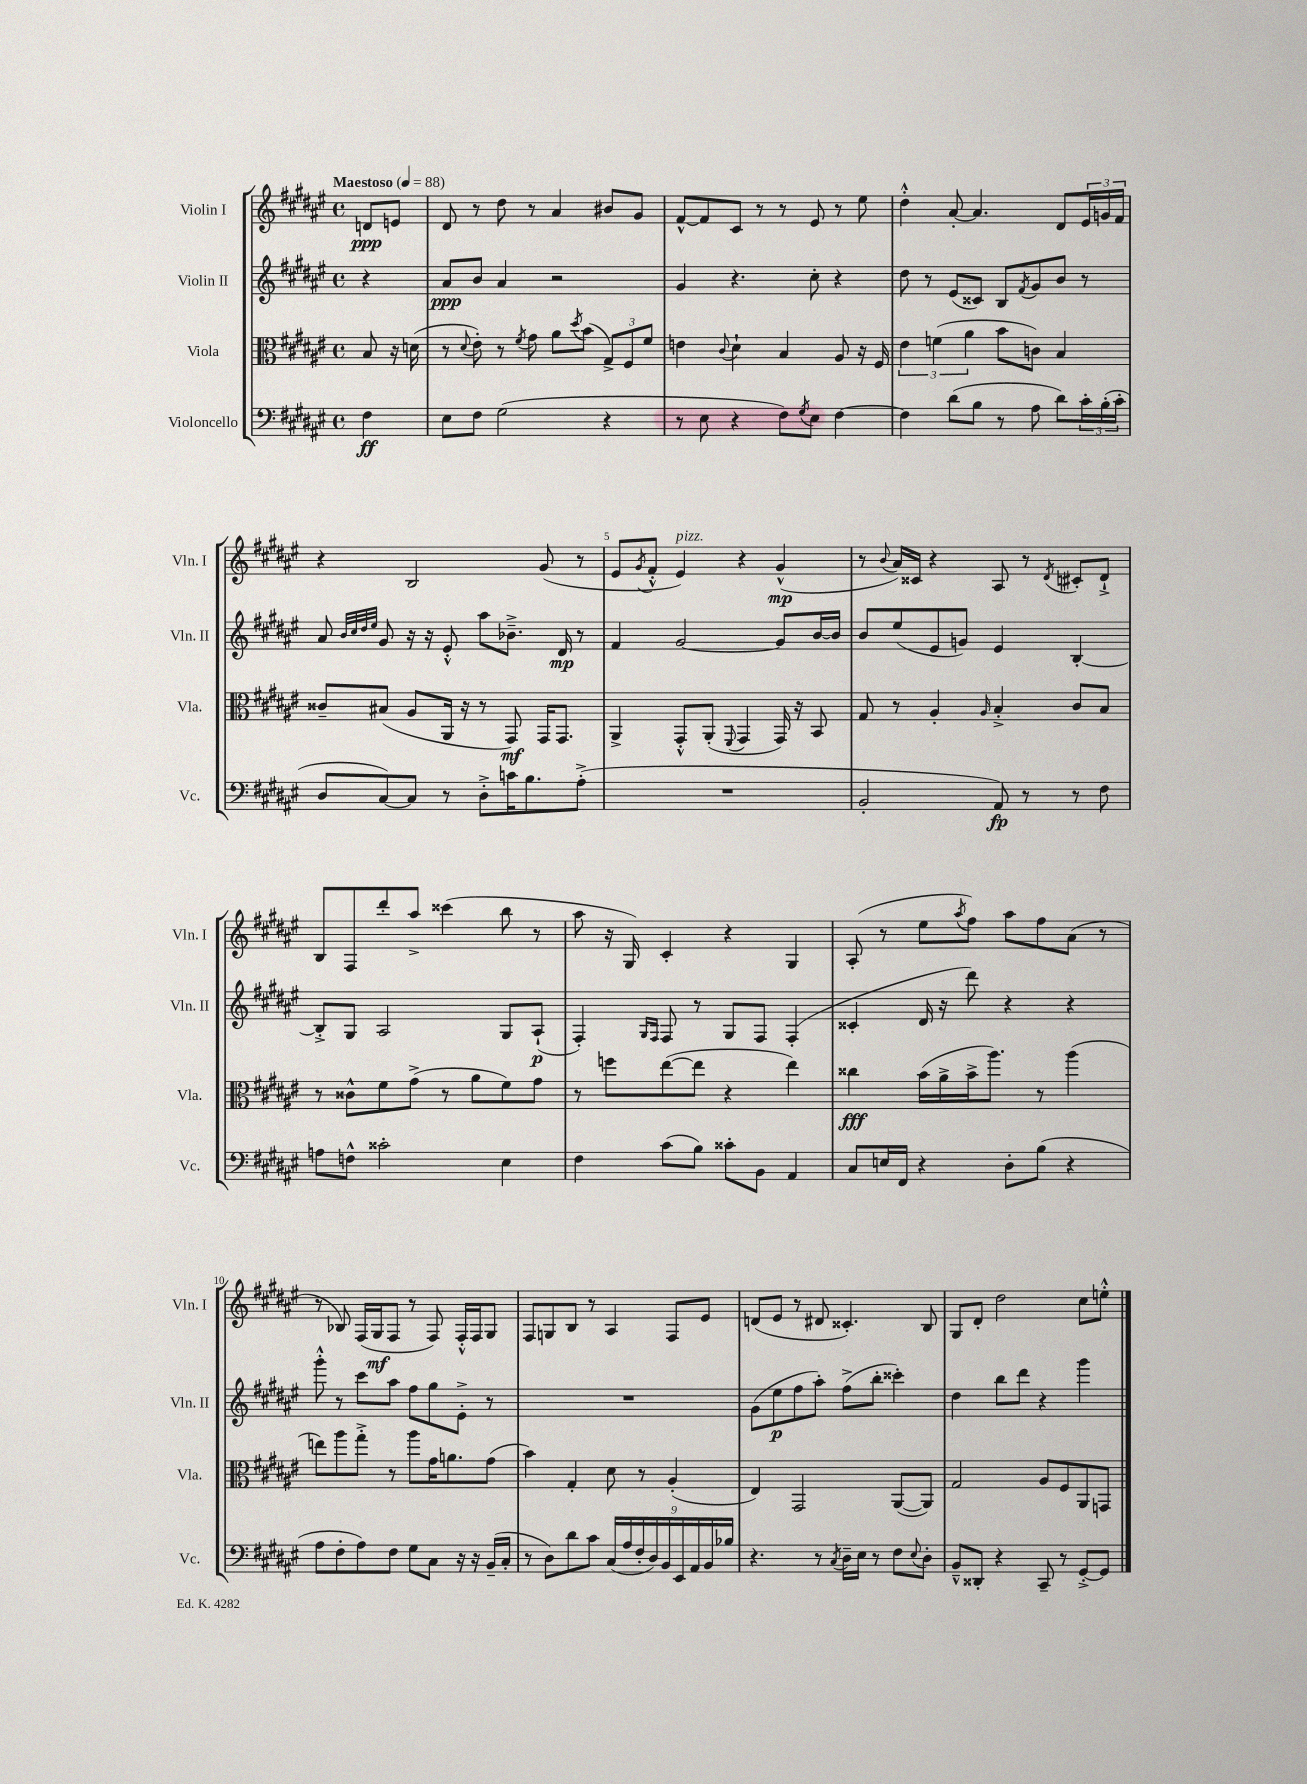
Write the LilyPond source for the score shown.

<<
\new StaffGroup <<
\new Staff = "s0" \with { instrumentName = "Violin I" shortInstrumentName = "Vln. I" } {
    \clef treble \key fis \major \defaultTimeSignature \time 4/4 \partial 4 \tempo "Maestoso" 4 = 88
    d'8\ppp e'8 |
    dis'8 r8 dis''8 r8 ais'4 bis'8 gis'8 |
    fis'8~-^ fis'8 cis'8 r8 r8 eis'8 r8 eis''8 |
    dis''4-.-^ ais'8~-. ais'4. dis'8 \tuplet 3/2 { eis'16 g'16 fis'16 } |
    r4 b2 gis'8( r8 |
    eis'8 \acciaccatura { gis'8 } fis'8-.-^ eis'4^\markup { \italic "pizz." }) r4 gis'4-^\mp( |
    r8 \appoggiatura { b'8 } ais'16) cisis'16 r4 ais8 r8 \acciaccatura { dis'8 } cis'8-. dis'8-!-> |
    b8 fis8 dis'''8-. ais''8-> cisis'''4( b''8 r8 |
    ais''8 r16 gis16) cis'4-. r4 gis4 |
    ais8-.( r8 eis''8 \acciaccatura { ais''8 } fis''8) ais''8 fis''8 ais'8( r8 |
    r8 bes8) fis16( gis16\mf fis8 r8 fis8) fis16-.-^ fis16 gis8 |
    fis8 g8 b8 r8 ais4 fis8 eis'8 |
    d'8( eis'8 r8 dis'8 cisis'4.-.) b8 |
    gis8 dis'8-. dis''2 cis''8 e''8-.-^ \bar "|." |
}
\new Staff = "s1" \with { instrumentName = "Violin II" shortInstrumentName = "Vln. II" } {
    \clef treble \key fis \major \defaultTimeSignature \time 4/4 \partial 4
    r4 |
    ais'8\ppp b'8 ais'4 r2 |
    gis'4 r4. cis''8-. r4 |
    dis''8 r8 eis'8( cisis'8) b8 \acciaccatura { fis'8 } gis'8 b'8 r8 |
    ais'8 \grace { b'32 cis''32 dis''32 eis''32 } gis'8 r16 r16 eis'8-.-^ ais''8 bes'8.---> dis'16\mp r8 |
    fis'4 gis'2~ gis'8 b'16~ b'16 |
    b'8 eis''8( eis'8 g'8) eis'4 b4~-. |
    b8-.-> gis8 ais2 gis8 ais8-!\p( |
    fis4-.) \grace { gis16 fis16 } fis8 r8 gis8 fis8 fis4-.( |
    cisis'4-. dis'16 r16 dis'''8) r4 r4 |
    gis'''8-.-^ r8 cis'''8 ais''8 fis''8 gis''8 eis'8-.-> r8 |
    R1 |
    gis'8( eis''8\p fis''8 ais''8-.) fis''8->( b''8-. cisis'''4-.) |
    dis''4 b''8 dis'''8 r4 gis'''4 \bar "|." |
}
\new Staff = "s2" \with { instrumentName = "Viola" shortInstrumentName = "Vla." } {
    \clef alto \key fis \major \defaultTimeSignature \time 4/4 \partial 4
    b8 r16 d'16( |
    r8 \appoggiatura { dis'8 } eis'8-.) r8 \acciaccatura { fis'8 } gis'8 ais'8 \acciaccatura { dis''8 } b'8( \tuplet 3/2 { gis8->) fis8 fis'8 } |
    e'4 \appoggiatura { cis'8 } dis'4-! b4 ais8 r16 fis16 |
    \tuplet 3/2 { eis'4 f'4( ais'4 } b'8 c'8) b4 |
    cisis'8-- bis8( ais8 ais,16 r16 r8 gis,8\mf) gis,16 gis,8. |
    ais,4-> gis,8-.-^ ais,8-.( \appoggiatura { fis,8 } gis,4 gis,16) r16 b,8 |
    gis8 r8 ais4-. \grace { ais16 } b4-.-> cis'8 b8 |
    r8 cisis'8-^ fis'8 gis'8->( r8 ais'8 fis'8) gis'8 |
    r8 f''8 eis''8~( eis''8 r4 eis''4) |
    cisis''4\fff b'16( ais'16-> b'16-> ais''8.) r8 ais''4( |
    e''8) ais''8 gis''8-.-> r8 ais''8 gis'16 a'8. gis'8( |
    b'4) gis4-. dis'8 r8 ais4-.( |
    eis4) gis,2 ais,8~( ais,8) |
    gis2 ais8 fis8 ais,8 g,8 \bar "|." |
}
\new Staff = "s3" \with { instrumentName = "Violoncello" shortInstrumentName = "Vc." } {
    \clef bass \key fis \major \defaultTimeSignature \time 4/4 \partial 4
    fis4\ff |
    eis8 fis8 gis2( r4 |
    r8 eis8 r4 fis8) \acciaccatura { gis8 } eis8 fis4~ |
    fis4 dis'8( b8 r8 ais8 dis'8) \tuplet 3/2 { cis'16-. b16-.( cis'16-. } |
    dis8 cis8~) cis8 r8 dis8-.-> c'16 b8. ais8-.->( |
    R1 |
    b,2-. ais,8\fp) r8 r8 fis8 |
    a8 f8-^ cisis'2-. eis4 |
    fis4 cis'8( b8) cisis'8-. b,8 ais,4 |
    cis8 e16 fis,16 r4 dis8-. b8( r4 |
    ais8 fis8-. ais8) fis8 gis8 cis8 r16 r16 b,16--( cis16-. |
    r8 dis8) dis'8 cis'8 \tuplet 9/8 { cis16( ais16 fis16-. dis16) b,16 eis,16 ais,16 b,16 bes16 } |
    r4. r8 \acciaccatura { cis8 } dis16-- eis16 r8 fis8 \appoggiatura { eis8 } dis8-. |
    b,8---^ disis,8-. r4 cis,8-- r8 gis,8~-.-> gis,8 \bar "|." |
}
>>
>>
\layout { \context { \Score \override BarNumber.break-visibility = ##(#f #t #t) barNumberVisibility = #(every-nth-bar-number-visible 5) } }
